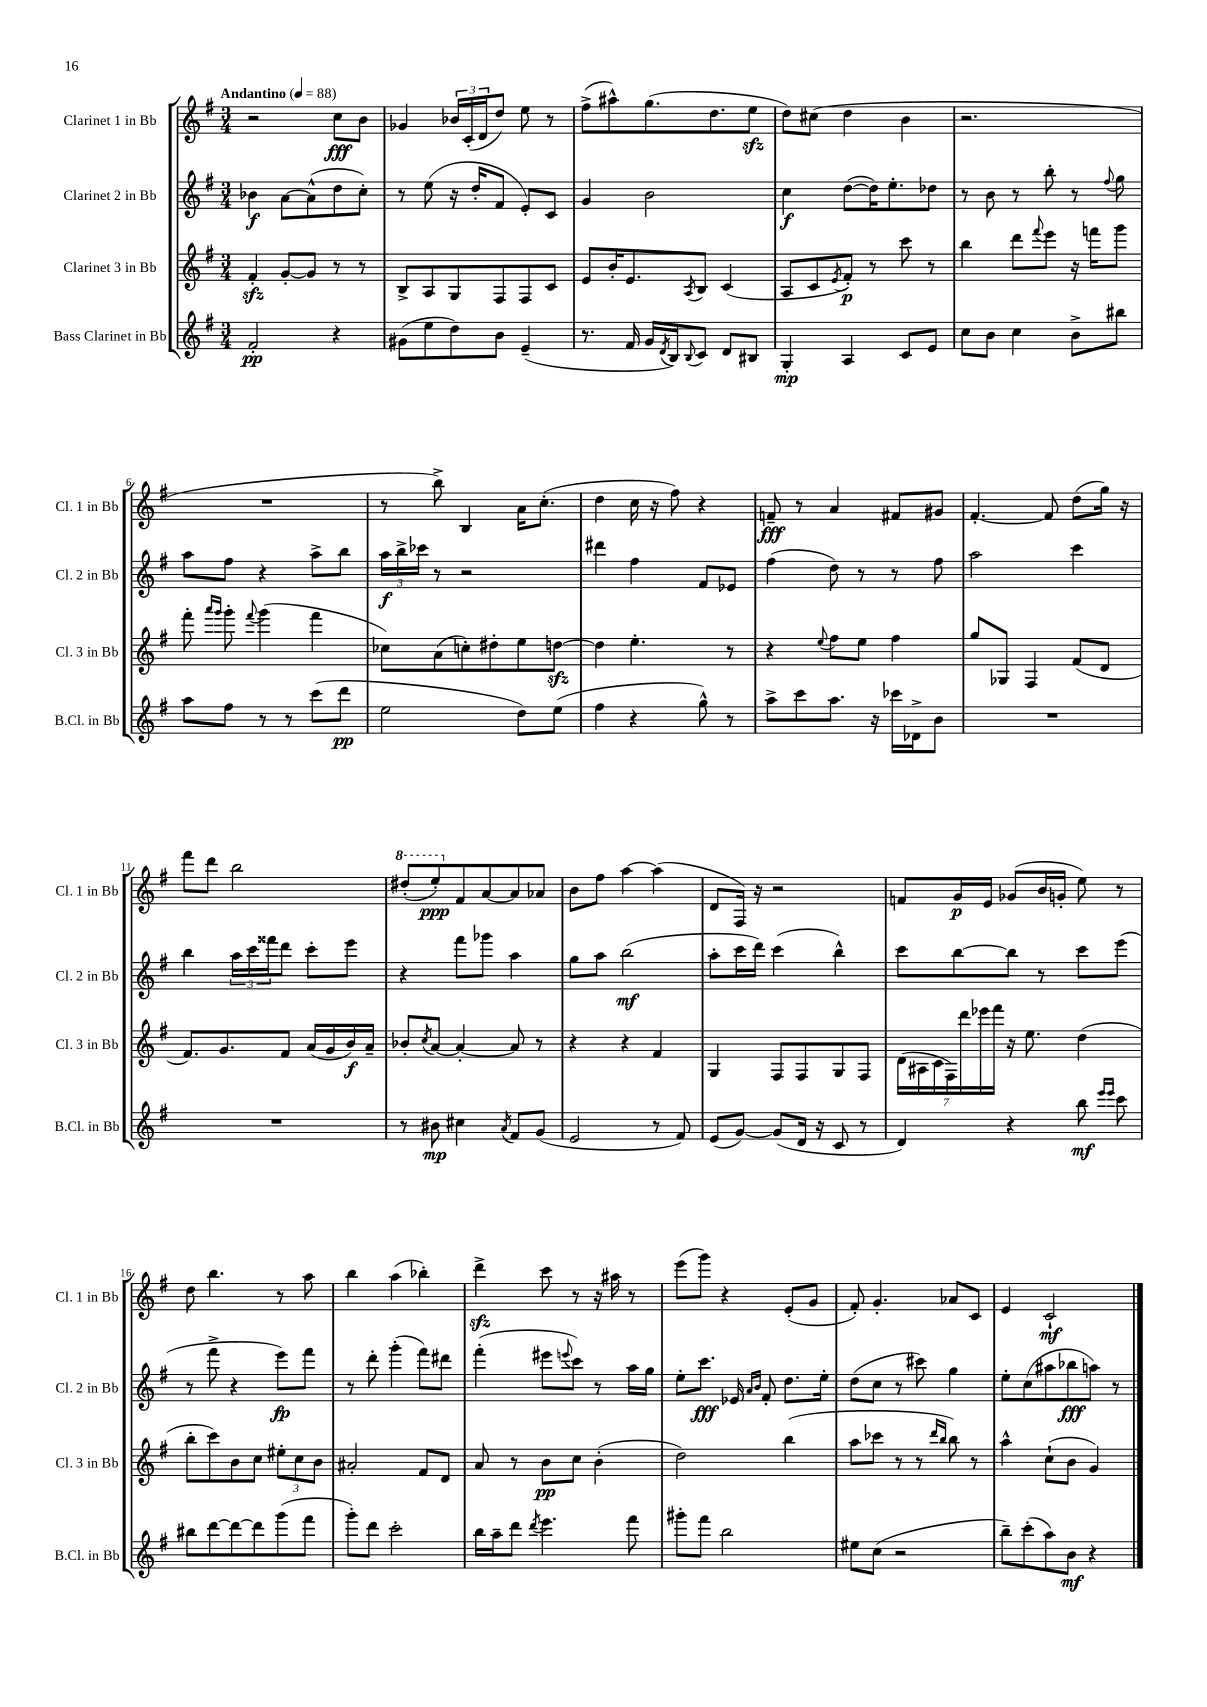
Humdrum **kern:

**kern	**kern	**kern	**kern
*staff4	*staff3	*staff2	*staff1
*clefG2	*clefG2	*clefG2	*clefG2
*k[f#]	*k[f#]	*k[f#]	*k[f#]
*M3/4	*M3/4	*M3/4	*M3/4
*MM88	*MM88	*MM88	*MM88
2f#'	4f#'	4b-	2r
.	[8g'	[8a	.
.	8g]	(8a^^]	.
4r	8r	8dd	8cc
.	8r	8cc')	8b
=	=	=	=
(8g#	8B^	8r	4g-
8ee	8A	(8ee	.
8dd)	8G	16r	24b-
.	.	.	(24c'
.	.	16dd'	.
.	.	.	24d
8b	8F#	8f#	8dd)
(4e~	8F#	8e')	8ee
.	8c	8c	8r
=	=	=	=
8.r	8e	4g	(8ff#^
.	16b'	.	8aa#^^)
16f#	8.e	.	.
16g	.	2b	(8.gg
8qd	.	.	.
16B)	.	.	.
8qqB	8qA	.	.
8c	8B	.	.
.	.	.	8.dd
8d	(4c	.	.
8B#	.	.	8ee
=	=	=	=
4G'	8A	4cc	8dd)
.	8c	.	(8cc#
.	8qe	.	.
4A	8f#')	([8dd	4dd
.	8r	16dd])	.
.	.	8.ee'	.
8c	8ccc	.	4b
8e	8r	8dd-	.
=	=	=	=
8cc	4bb	8r	2.r
8b	.	8b	.
4cc	8ddd	8r	.
.	8qqfff#	.	.
.	8eee	8bb'	.
8b^	16r	8r	.
.	16fff	.	.
.	.	8qqff#	.
8bb#	8ggg	8gg	.
=	=	=	=
8aa	8fff#'	8aa	2.r
.	16qqaaa	.	.
.	16qqggg	.	.
8ff#	8ggg'	8ff#	.
.	8qqfff#	.	.
8r	(4ggg	4r	.
8r	.	.	.
(8ccc	4fff#	8aa^	.
8ddd	.	8bb	.
=	=	=	=
2ee	8cc-)	24aa	8r
.	.	24bb^	.
.	.	24ccc-	.
.	(8a	8r	8bb^)
.	8cc')	2r	4B
.	8dd#'	.	.
8dd)	8ee	.	16a
.	.	.	(8.cc'
(8ee	[8dd	.	.
=	=	=	=
4ff#	4dd]	4ddd#	4dd
4r	4.ee'	4ff#	16cc
.	.	.	16r
.	.	.	8ff#)
8gg^^)	.	8f#	4r
8r	8r	8e-	.
=	=	=	=
8aa^	4r	(4ff#	8f~
8ccc	.	.	8r
.	8qqee	.	.
8.aa	8ff#	8dd)	4a
.	8ee	8r	.
16r	.	.	.
16ccc-	4ff#	8r	8f#
16d-^	.	.	.
8b	.	8ff#	8g#
=	=	=	=
2.r	8gg	2aa	[4.f#'
.	8G-	.	.
.	4F#	.	.
.	.	.	8f#]
.	(8f#	4ccc	(8dd
.	8d	.	16gg)
.	.	.	16r
=	=	=	=
2.r	8.f#)	4bb	8fff#
.	.	.	8ddd
.	8.g	.	.
.	.	24aa	2bb
.	.	24ccc	.
.	.	24fff##	.
.	8f#	8ddd	.
.	(16a	8ccc'	.
.	16g	.	.
.	16b)	8eee	.
.	16a~	.	.
=	=	=	=
8r	8b-'	4r	(8ddd#'
.	8qcc	.	.
8b#	[8a	.	8eee')
4cc#	4a'_	8fff#	8f#
.	.	8ggg-	[8a
8qa	.	.	.
8f#	8a]	4aa	8a]
(8g	8r	.	8a-
=	=	=	=
2e	4r	8gg	8b
.	.	8aa	8ff#
.	4r	(2bb	[4aa
8r	4f#	.	(4aa]
8f#)	.	.	.
=	=	=	=
(8e	4G	8aa'	8d
[8g)	.	16ccc	16F#)
.	.	16ddd)	16r
(8g]	8F#	(4ccc	2r
16d	8F#	.	.
16r	.	.	.
8c	8G	4bb^^)	.
8r	8F#	.	.
=	=	=	=
4d)	(28d	8ccc	8f
.	28A#	.	.
.	28c	.	.
.	28F#)	.	.
.	.	[8bb	16g
.	28ddd	.	.
.	28eee-	.	.
.	.	.	16e
.	28fff#	.	.
4r	16r	8bb]	(8g-
.	8.ee	.	.
.	.	8r	16b
.	.	.	16g'
8bb	(4dd	8ccc	8ee)
16qqeee	.	.	.
16qqeee	.	.	.
8ccc	.	(8eee	8r
=	=	=	=
8bb#	8bb'	8r	8dd
[8ddd	8ccc)	8fff#^	4.bb
8ddd_	8b	4r	.
8ddd]	8cc	.	.
(8ggg	12ee#'	8eee)	8r
.	12cc	.	.
8fff#	.	8fff#	8aa
.	12b	.	.
=	=	=	=
8ggg')	2a#'	8r	4bb
8ddd	.	8ddd'	.
2ccc'	.	(4ggg'	(4aa
.	8f#	8fff#)	4bb-')
.	8d	8ddd#	.
=	=	=	=
16bb	8a	(4fff#'	4ddd^
16aa~	.	.	.
8ddd	8r	.	.
8qddd	.	.	.
4.eee	8b	8eee#	8ccc
.	.	8qqeee	.
.	8cc	8ccc)	8r
.	(4b'	8r	16r
.	.	.	16aa#
8fff#	.	16aa	8r
.	.	16gg	.
=	=	=	=
8ggg#'	2dd)	8ee'	(8eee
8fff#	.	8.ccc	8ggg)
2bb	.	.	4r
.	.	16e-	.
.	.	16qqa	.
.	.	16qqb	.
.	.	8f#'	.
.	(4bb	8.dd	(8e'
.	.	.	8g
.	.	16ee'	.
=	=	=	=
8ee#	8aa	(8dd	8f#')
(8cc	8ccc-	8cc	4.g'
2r	8r	8r	.
.	8r	8ccc#)	.
.	16qqddd	.	.
.	16qqbb	.	.
.	8bb)	4gg	8a-
.	8r	.	8c
=	=	=	=
8bb~)	4aa^^	8ee'	4e
(8ccc'	.	(8cc	.
8aa)	(8cc`	8aa#	2c`
8b	8b	8bb-	.
4r	4g)	8aa)	.
.	.	8r	.
==	==	==	==
*-	*-	*-	*-
